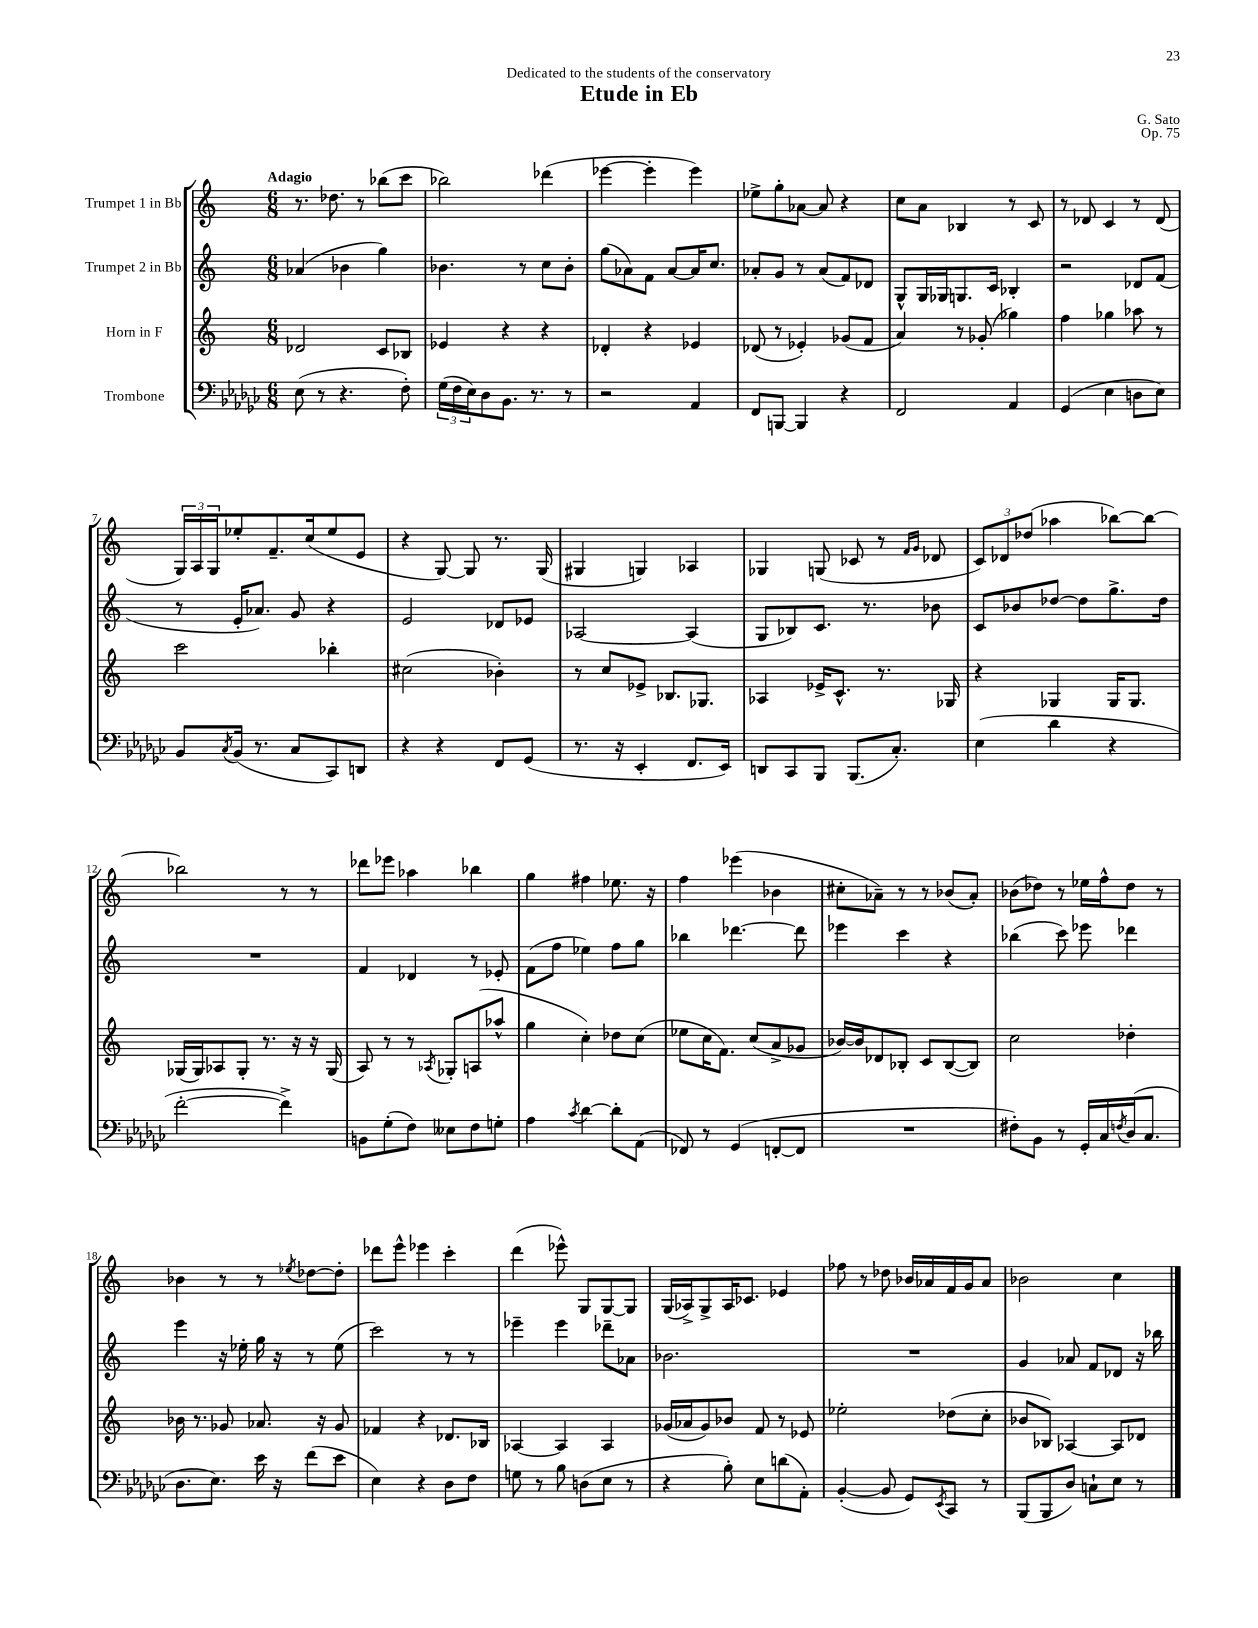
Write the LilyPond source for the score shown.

\header { title = "Etude in Eb" composer = "G. Sato" dedication = "Dedicated to the students of the conservatory" opus = "Op. 75" }
<<
\new StaffGroup <<
\new Staff = "s0" \with { instrumentName = "Trumpet 1 in Bb" } {
    \clef treble \key c \major \numericTimeSignature \time 6/8 \tempo "Adagio"
    r8. des''8. r8 bes''8( c'''8 |
    bes''2) des'''4( |
    ees'''4~ ees'''4-. ees'''4) |
    ees''8-> g''8-. aes'8~ aes'8 r4 |
    c''8 a'8 bes4 r8 c'8 |
    r8 des'8 c'4 r8 des'8( |
    \tuplet 3/2 { g16) a16 g16 } ees''8-. f'8.-- c''16( ees''8 e'8 |
    r4 g8~) g8 r8. g16( |
    gis4 g4) aes4 |
    ges4 g8( ces'8 r8 \grace { f'16 g'16 } des'8 |
    \tuplet 3/2 { c'8) des'8 des''8( } aes''4 bes''8~) bes''8~ |
    bes''2 r8 r8 |
    des'''8 ees'''8 aes''4 bes''4 |
    g''4 fis''4 ees''8. r16 |
    f''4 ees'''4( bes'4 |
    cis''8-. aes'8--) r8 r8 bes'8( aes'8-.) |
    bes'8( des''8) r8 ees''16 f''16-^ des''8 r8 |
    bes'4 r8 r8 \acciaccatura { ees''8 } des''8~ des''8-. |
    des'''8 e'''8-^ ees'''4 c'''4-. |
    d'''4( ees'''8-^) g8 g8~ g8 |
    g16( aes16->) g8-> aes16 ces'8. ees'4 |
    fes''8 r8 des''8 bes'16 aes'16 f'16 g'16 aes'8 |
    bes'2 c''4 \bar "|." |
}
\new Staff = "s1" \with { instrumentName = "Trumpet 2 in Bb" } {
    \clef treble \key c \major \numericTimeSignature \time 6/8
    aes'4( bes'4 g''4) |
    bes'4. r8 c''8 bes'8-. |
    g''8( aes'8) f'8 aes'8~ aes'16 c''8. |
    aes'8-. g'8 r8 aes'8( f'8) des'8 |
    g8-^ g16 ges16 g8. c'16 bes4-. |
    r2 des'8 f'8( |
    r8 e'16-. aes'8.) g'8 r4 |
    e'2 des'8 ees'8 |
    aes2~ aes4( |
    g8 bes8) c'8. r8. bes'8 |
    c'8 bes'8 des''8~ des''8 g''8.-> des''16 |
    R2. |
    f'4 des'4 r8 ees'8-. |
    f'8( f''8 ees''4) f''8 g''8 |
    bes''4 des'''4.~ des'''8 |
    ees'''4 c'''4 r4 |
    bes''4( c'''8) ees'''8 des'''4 |
    e'''4 r16 ees''16-. g''16 r16 r8 ees''8( |
    c'''2) r8 r8 |
    ees'''4-- ees'''4 des'''8-- aes'8 |
    bes'2. |
    R2. |
    g'4 aes'8 f'8 des'8 r16 bes''16 \bar "|." |
}
\new Staff = "s2" \with { instrumentName = "Horn in F" } {
    \clef treble \key c \major \numericTimeSignature \time 6/8
    des'2 c'8 bes8 |
    ees'4 r4 r4 |
    des'4-. r4 ees'4 |
    des'8( r8 ees'4-.) ges'8( f'8 |
    a'4) r8 ges'8-.( ges''4) |
    f''4 ges''4 aes''8 r8 |
    c'''2 bes''4-. |
    cis''2( bes'4-.) |
    r8 c''8 ees'8-> bes8. ges8. |
    aes4 ees'16-> c'8.-^ r8. ges16 |
    r4 ges4 ges16 ges8. |
    ges16( ges16) aes8 ges8-. r8. r16 r16 ges16( |
    a8) r8 r8 \acciaccatura { aes8 } ges8-. a8( aes''8-^ |
    g''4 c''4-.) des''8 c''8( |
    ees''8 c''16 f'8.) c''8( a'8-> ges'8 |
    bes'16~) bes'16 des'8 bes8-. c'8 bes8~( bes8) |
    c''2 des''4-. |
    bes'16 r8. ges'8 aes'8. r16 ges'8 |
    fes'4 r4 des'8. bes16 |
    aes4~ aes4 aes4 |
    ges'16( aes'16 ges'8) bes'8 f'8 r8 ees'8 |
    ees''2-. des''8( c''8-. |
    bes'8 bes8) aes4~ aes8 des'8 \bar "|." |
}
\new Staff = "s3" \with { instrumentName = "Trombone" } {
    \clef bass \key ges \major \numericTimeSignature \time 6/8
    ees8( r8 r4. f8-.) |
    \tuplet 3/2 { ges16( f16 ees16) } des8 bes,8. r8. r8 |
    r2 aes,4 |
    f,8 b,,8~ b,,4 r4 |
    f,2 aes,4 |
    ges,4( ees4 d8 ees8) |
    bes,8 \acciaccatura { ces8 } bes,16( r8. ces8 ces,8) d,8 |
    r4 r4 f,8 ges,8( |
    r8. r16 ees,4-. f,8. ees,16) |
    d,8 ces,8 bes,,8 bes,,8.( ces8.-.) |
    ees4( des'4 r4 |
    f'2~-. f'4->) |
    b,8 ges8-.( f8) eeses8 f8 g8-. |
    aes4 \acciaccatura { ces'8 } des'4~ des'8-. aes,8( |
    fes,8) r8 ges,4( f,8~-. f,8 |
    R2. |
    fis8-.) bes,8 r8 ges,16-. ces16 \acciaccatura { f8 } des16( ces8. |
    des8. ees8.) ees'16 r16 f'8( ees'8 |
    ees4) r4 des8 f8 |
    g8 r8 bes8 d8( ees8 r8 |
    r4 bes8-.) ees8 d'8( aes,8-.) |
    bes,4~-.( bes,8 ges,8) \acciaccatura { ees,8 } ces,8 r8 |
    bes,,8( bes,,8 des8) c8-! ees8 r8 \bar "|." |
}
>>
>>
